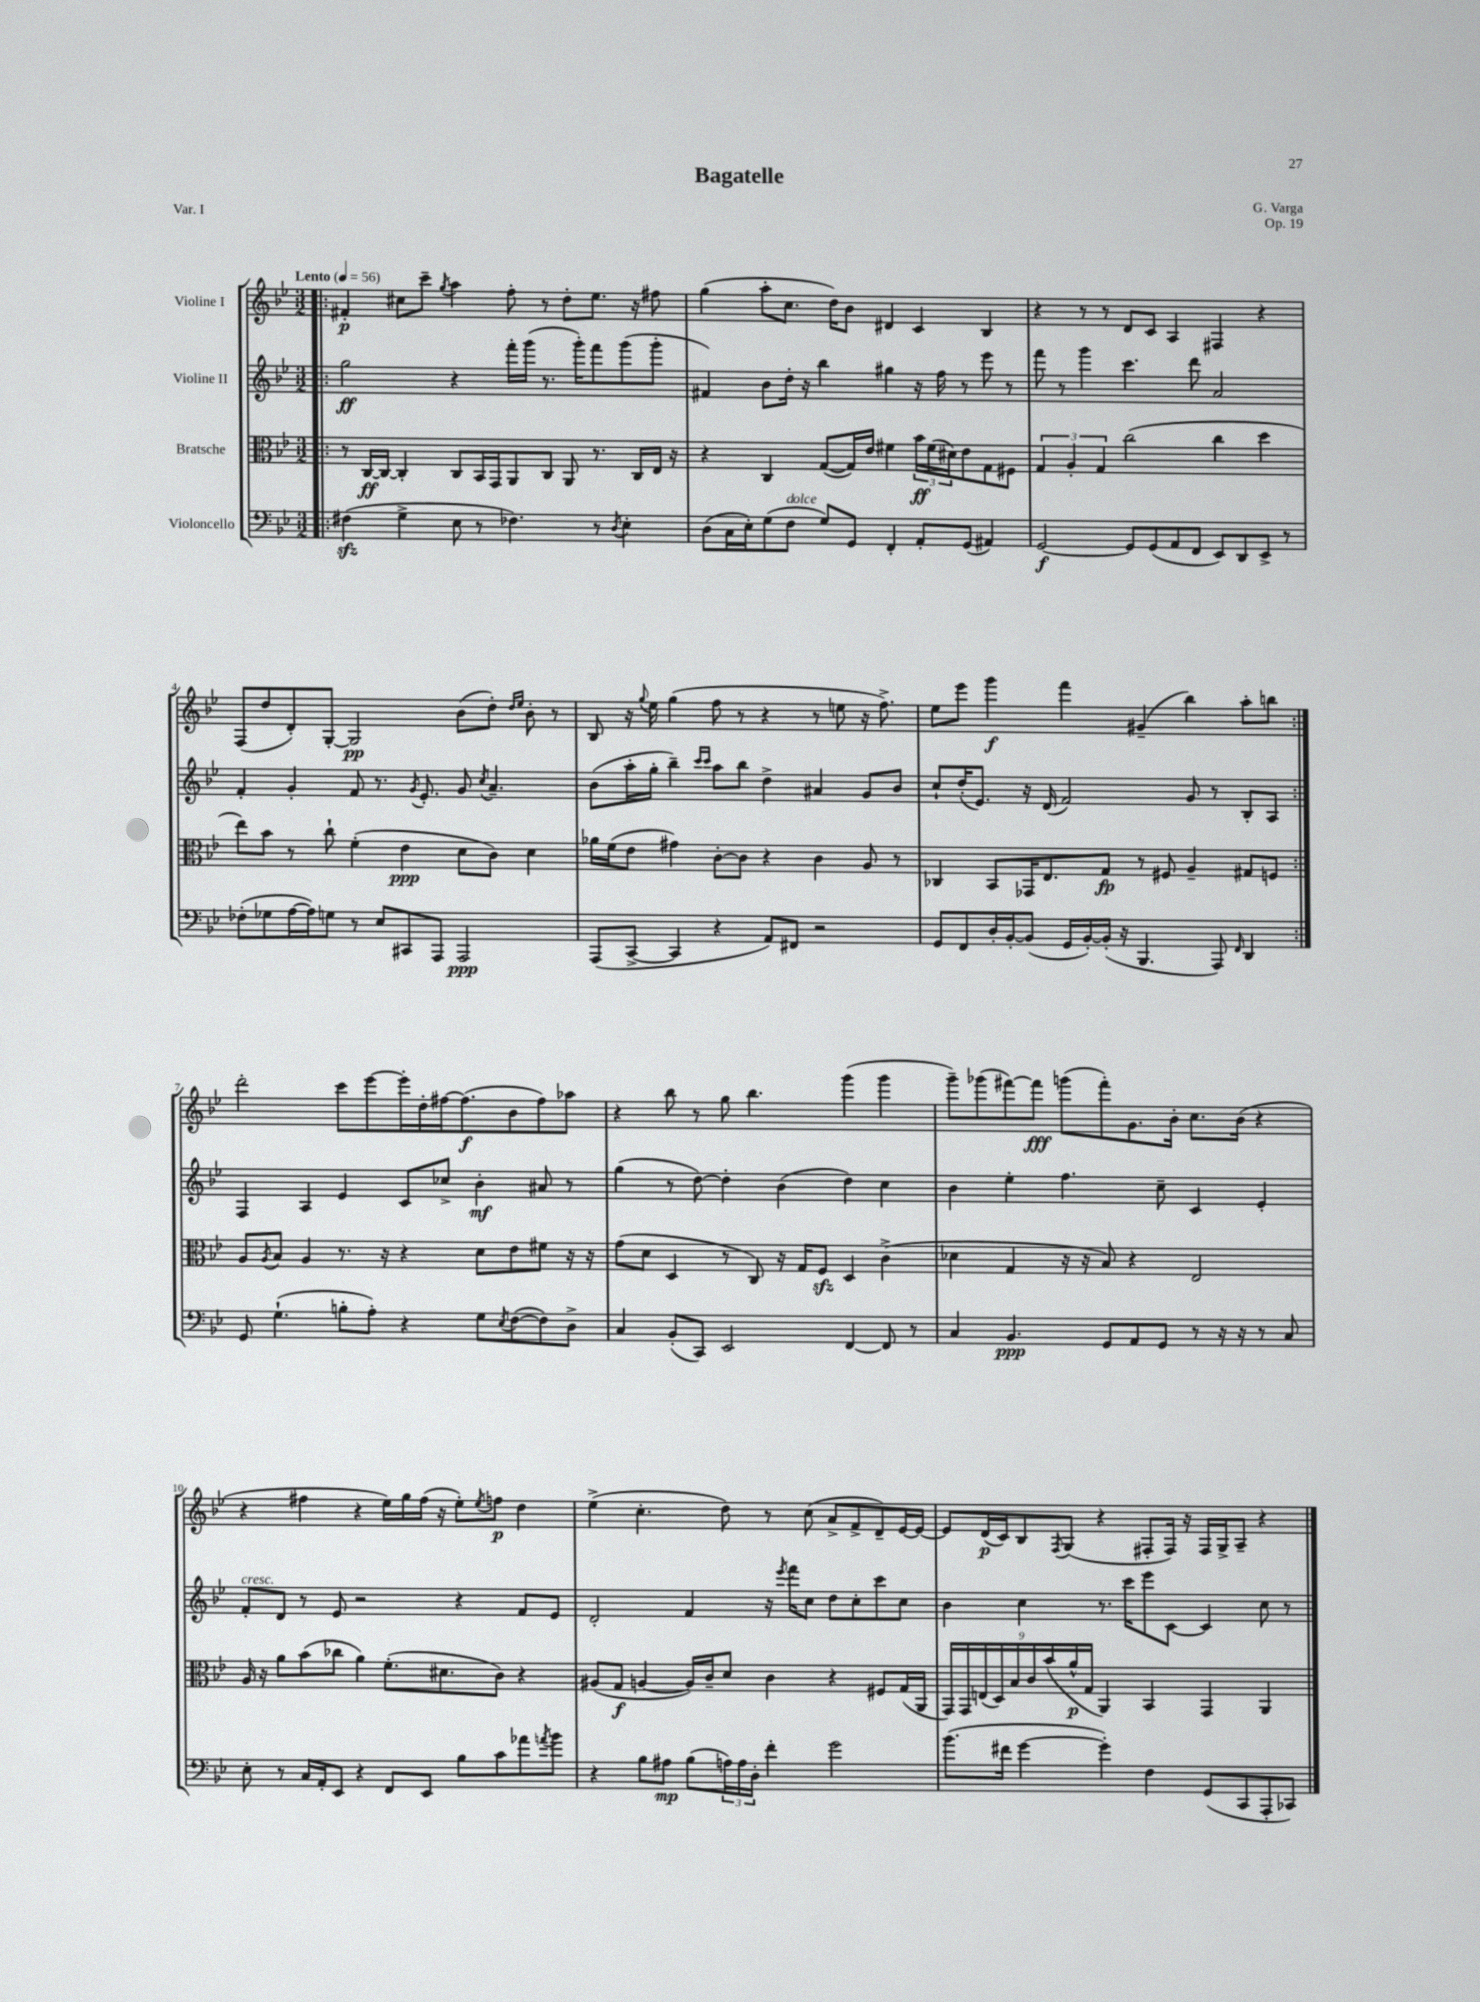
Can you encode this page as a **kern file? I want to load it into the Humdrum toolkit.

**kern	**kern	**kern	**kern
*staff4	*staff3	*staff2	*staff1
*clefF4	*clefC3	*clefG2	*clefG2
*k[b-e-]	*k[b-e-]	*k[b-e-]	*k[b-e-]
*M3/2	*M3/2	*M3/2	*M3/2
*MM56	*MM56	*MM56	*MM56
=!|:	=!|:	=!|:	=!|:
(4F#	8r	2gg	4f#'
.	[16C	.	.
.	16C_	.	.
4G^	4C']	.	8cc#
.	.	.	8ccc~
.	.	.	8qgg
8E-	8C	4r	4aa
8r	16BB-	.	.
.	16GG	.	.
4.F-)	8AA	16fff'	8ff'
.	.	(16ggg	.
.	8C	8.r	8r
.	8AA	.	8dd'
.	.	16ggg')	.
8r	8.r	8fff	8.ee-
8qD	.	.	.
4E-'	.	(8ggg	.
.	16C	.	16r
.	16E-	8ggg'	8ff#
.	16r	.	.
=	=	=	=
(8D	4r	4f#)	(4gg
16C	.	.	.
16E-')	.	.	.
(8G	4C	8b-	8aa'
8F	.	16dd'	8.cc
.	.	16r	.
8G)	([8G	4bb-	.
.	.	.	16dd)
8GG	16G])	.	8b-
.	16e-	.	.
4FF'	4f#	4gg#	4d#
8AA'	24b-	16r	4c
.	(24f#	.	.
.	.	16ff	.
.	24d#)	.	.
(8GG	8e-	8r	.
4AA#)	8G	8eee-	4B-
.	8F#	8r	.
=	=	=	=
[2GG	6G	8fff	4r
.	.	8r	.
.	6A'	.	.
.	.	4ggg	8r
.	6G	.	.
.	.	.	8r
8GG]	(2cc	4.ccc	8d
(8GG	.	.	8c
8AA	.	.	4A
8FF	.	8ddd	.
8EE-)	4cc	2a	4F#
8DD	.	.	.
8EE-^	4dd	.	4r
8r	.	.	.
=	=	=	=
(8F-'	8ee-)	4f'	(8F
8G-	8b-	.	8dd
[16A	8r	4g'	8d')
16A])	.	.	.
8G	8cc`	.	[8G'
8r	(4f'	8f	2G]
8E-	.	8.r	.
8CC#	4e-	.	.
.	.	8qg	.
.	.	8.e-'	.
8AAA	.	.	.
2AAA	8d	8g	(8b-
.	.	8qcc	.
.	8c)	4.a~	8dd')
.	.	.	16qqdd
.	.	.	16qqee-
.	4d	.	8b-'
.	.	.	8r
=	=	=	=
(8AAA	16a-	(8b-	8B-
.	(16f	.	.
[8CC^	8e-	16aa'	16r
.	.	.	8qqgg
.	.	16gg'	16ee-
4CC]	4g#)	4bb-~)	(4gg
.	.	16qqccc	.
.	.	16qqccc	.
4r	[8c'	8aa	8ff
.	8c]	8bb-	8r
8AA)	4r	4dd^	4r
8FF#	.	.	.
2r	4c	4a#	8r
.	.	.	8ee
.	8A	8g	16r
.	.	.	8.ff^)
.	8r	8b-	.
=	=	=	=
8GG	4C-	8cc`	8ee-
8FF	.	(16dd'	8eee-
.	.	8.e-)	.
16D'	8BB-	.	4ggg
[16BB-'	.	.	.
(8BB-]	16GG-	16r	.
.	8.E-	(16d	.
16GG	.	2f)	4fff
[16BB-')	.	.	.
(16BB-']	8G	.	.
16r	.	.	.
4.BBB-	8r	.	(4g#~
.	8F#	.	.
.	4A~	8g	4bb-)
8AAA)	.	8r	.
16qqFF	.	.	.
4DD	8G#	8B-'	8aa'
.	8F	8A	8bb
=:|!	=:|!	=:|!	=:|!
8GG	8A	4F	2ddd'
.	8qA	.	.
(4.G`	8B-	.	.
.	4A	4A	.
8B'	8.r	4e-	8ccc
8A')	.	.	[8eee-
.	16r	.	.
4r	4r	8c	16eee-']
.	.	.	16dd'
.	.	8cc-^	[16ff#
.	.	.	(8.ff#]
8G	8d	4b-'	.
8qE-	.	.	.
([8F	8e-	.	8b-
8F])	8f#	8a#	8ff#)
8D^	16r	8r	8aa-
.	16r	.	.
=	=	=	=
4C	(8g	(4gg	4r
.	8d	.	.
(8BB-'	4D	8r	8bb-
8CC)	.	[8dd)	8r
2EE-	8r	4dd']	8gg
.	8C)	.	4.bb-
.	16r	(4b-	.
.	16G	.	.
.	8F	.	.
[4FF	4D	4dd)	(4ggg
8FF]	(4c^	4cc	4ggg
8r	.	.	.
=	=	=	=
4C	4d-	4b-	8ggg~)
.	.	.	(8ggg-
4.BB-	4G	4ee-'	[8fff#)
.	.	.	8fff#]
.	16r	4.ff	(8ggg
.	16r	.	.
8GG	8B-)	.	8fff#')
8AA	4r	.	8.g
8GG	.	8cc~	.
.	.	.	16b-'
8r	2E-	4c	8.cc
16r	.	.	.
16r	.	.	(16b-
8r	.	4e-'	4r
8C	.	.	.
=	=	=	=
8E-'	16A	8f'	4r
.	16r	.	.
8r	8a	8d	.
16C	(8b-	8r	4ff#
16AA'	.	.	.
8EE-	8cc-	8e-	.
4r	4a)	2r	4r
8FF	(8.f'	.	16ee-)
.	.	.	16gg
8EE-	.	.	(16ff#
.	8.d#	.	16r
8B-	.	4r	8ee-')
.	.	.	8qee-
8c	8c)	.	8ff
8a-	4r	8f	4dd
8qa	.	.	.
8b-	.	8e-	.
=	=	=	=
4r	(8A#	2d'	(4ee-^
.	8G	.	.
8B-	[4A	.	4.cc'
8A#	.	.	.
(8B-	16A])	4f	.
.	16c~	.	.
24A)	8d	.	8dd)
24A	.	.	.
24D'	.	.	.
4f'	4c	16r	8r
.	.	8qeee-	.
.	.	16fff	.
.	.	8cc	(8cc
2g	4r	8dd	8a^
.	.	8cc'	8f^
.	8F#	8ccc	8d~)
.	(16G	8cc	[16e-
.	16AA	.	16e-_
=	=	=	=
(8.b-	18GG)	4b-	8e-]
.	18GG	.	.
.	(18E	.	.
.	.	.	(16d
.	18D)	.	.
16f#	.	.	16c)
.	18B-	.	.
[4g	.	4cc	8B-
.	18c	.	.
.	(18b-	.	.
.	.	.	8qF
.	.	.	(8G
.	18a^^	.	.
.	18G	.	.
4g'])	4AA)	8.r	4r
.	.	16ccc	.
4F	4BB-	8eee-	8F#'
.	.	[8c	16F#)
.	.	.	16r
(8GG	4GG	4c]	16F#
.	.	.	16G^
8CC	.	.	8A~
8AAA'	4AA	8cc	4r
8CC-)	.	8r	.
==	==	==	==
*-	*-	*-	*-
